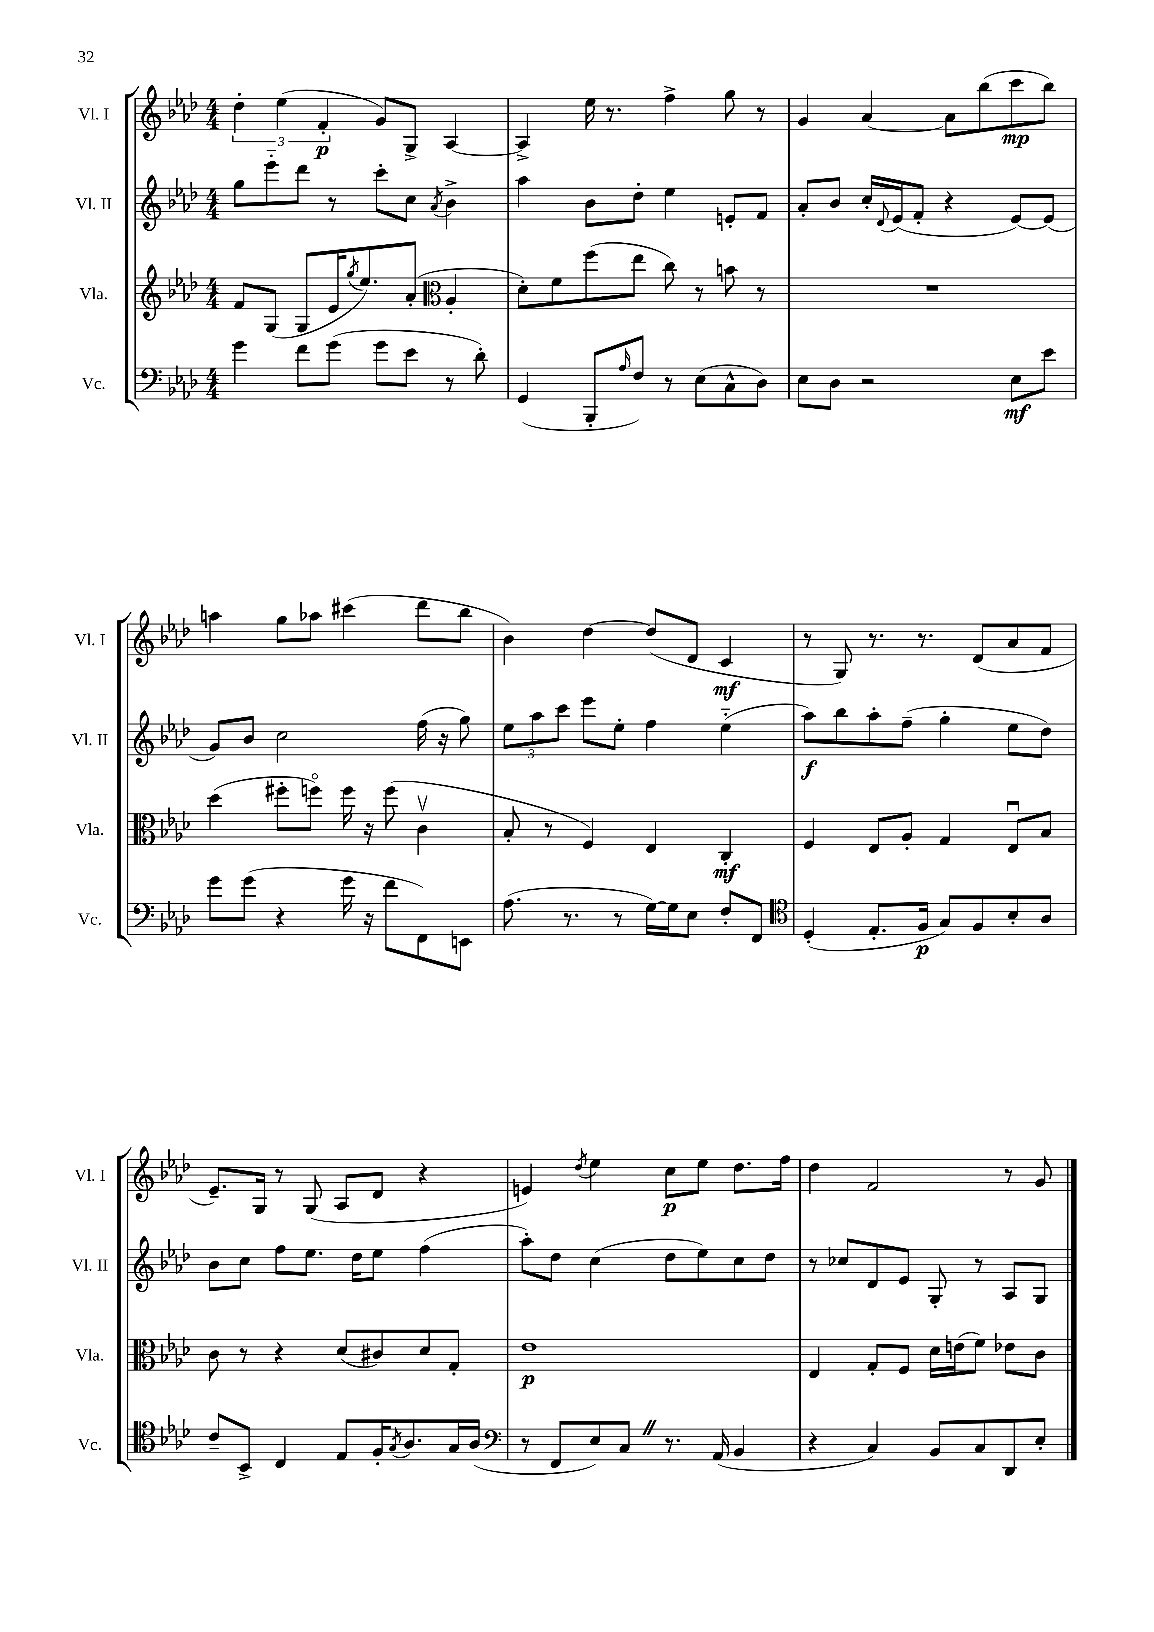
<<
\new StaffGroup <<
\new Staff = "s0" \with { instrumentName = "Vl. I" shortInstrumentName = "Vl. I" } {
    \clef treble \key aes \major \numericTimeSignature \time 4/4
    \tuplet 3/2 { des''4-. ees''4( f'4-.\p } g'8) g8-> aes4~ |
    aes4-> ees''16 r8. f''4-> g''8 r8 |
    g'4 aes'4~ aes'8 bes''8( c'''8\mp bes''8) |
    a''4 g''8 aes''8 cis'''4( des'''8 bes''8 |
    bes'4) des''4~ des''8( des'8 c'4\mf |
    r8 g8) r8. r8. des'8( aes'8 f'8 |
    ees'8.--) g16 r8 g8( aes8 des'8 r4 |
    e'4) \acciaccatura { des''8 } ees''4 c''8\p ees''8 des''8. f''16 |
    des''4 f'2 r8 g'8 \bar "|." |
}
\new Staff = "s1" \with { instrumentName = "Vl. II" shortInstrumentName = "Vl. II" } {
    \clef treble \key aes \major \numericTimeSignature \time 4/4
    g''8 ees'''8-_ des'''8 r8 c'''8-. c''8 \acciaccatura { aes'8 } bes'4-> |
    aes''4 bes'8 des''8-. ees''4 e'8-. f'8 |
    aes'8-. bes'8 c''16-. \appoggiatura { des'8 } ees'16( f'8-. r4 ees'8~) ees'8( |
    g'8) bes'8 c''2 f''16( r16 g''8) |
    \tuplet 3/2 { ees''8 aes''8 c'''8 } ees'''8 ees''8-. f''4 ees''4-_( |
    aes''8\f) bes''8 aes''8-. f''8--( g''4-. ees''8 des''8) |
    bes'8 c''8 f''8 ees''8. des''16 ees''8 f''4( |
    aes''8-.) des''8 c''4( des''8 ees''8) c''8 des''8 |
    r8 ces''8 des'8 ees'8 g8-. r8 aes8 g8 \bar "|." |
}
\new Staff = "s2" \with { instrumentName = "Vla." shortInstrumentName = "Vla." } {
    \clef treble \key aes \major \numericTimeSignature \time 4/4
    f'8 g8( g8 ees'16 \acciaccatura { g''8 } ees''8.) aes'8-.( \clef alto aes4-. |
    des'8-.) f'8 f''8( ees''8 c''8) r8 b'8 r8 |
    R1 |
    des''4( fis''8-. f''8\flageolet) f''16 r16 f''8( c'4\upbow |
    bes8-. r8 f4) ees4 c4-.\mf |
    f4 ees8 aes8-. g4 ees8\downbow bes8 |
    c'8 r8 r4 des'8( cis'8) des'8 g8-. |
    ees'1\p |
    ees4 g8-. f8 des'16 e'16( f'8) ees'8 c'8 \bar "|." |
}
\new Staff = "s3" \with { instrumentName = "Vc." shortInstrumentName = "Vc." } {
    \clef bass \key aes \major \numericTimeSignature \time 4/4
    g'4 f'8 g'8( g'8 ees'8 r8 des'8-.) |
    g,4( bes,,8-. \grace { aes16 } f8) r8 ees8( c8-^ des8) |
    ees8 des8 r2 ees8\mf ees'8 |
    g'8 g'8( r4 g'16 r16 f'8 f,8) e,8 |
    aes8.( r8. r8 g16~) g16 ees8 f8-. f,8 |
    \clef tenor des4-.( ees8.-. f16\p g8) f8 bes8-. aes8 |
    c'8-- bes,8-> c4 ees8 f16-. \acciaccatura { g8 } aes8. g16 aes16( |
    \clef bass r8 f,8 ees8) c8 \once \override BreathingSign.text = \markup { \musicglyph "scripts.caesura.straight" } \breathe r8. aes,16( bes,4 |
    r4 c4) bes,8 c8 des,8 ees8-. \bar "|." |
}
>>
>>
\layout { \context { \Score \remove "Bar_number_engraver" } }
